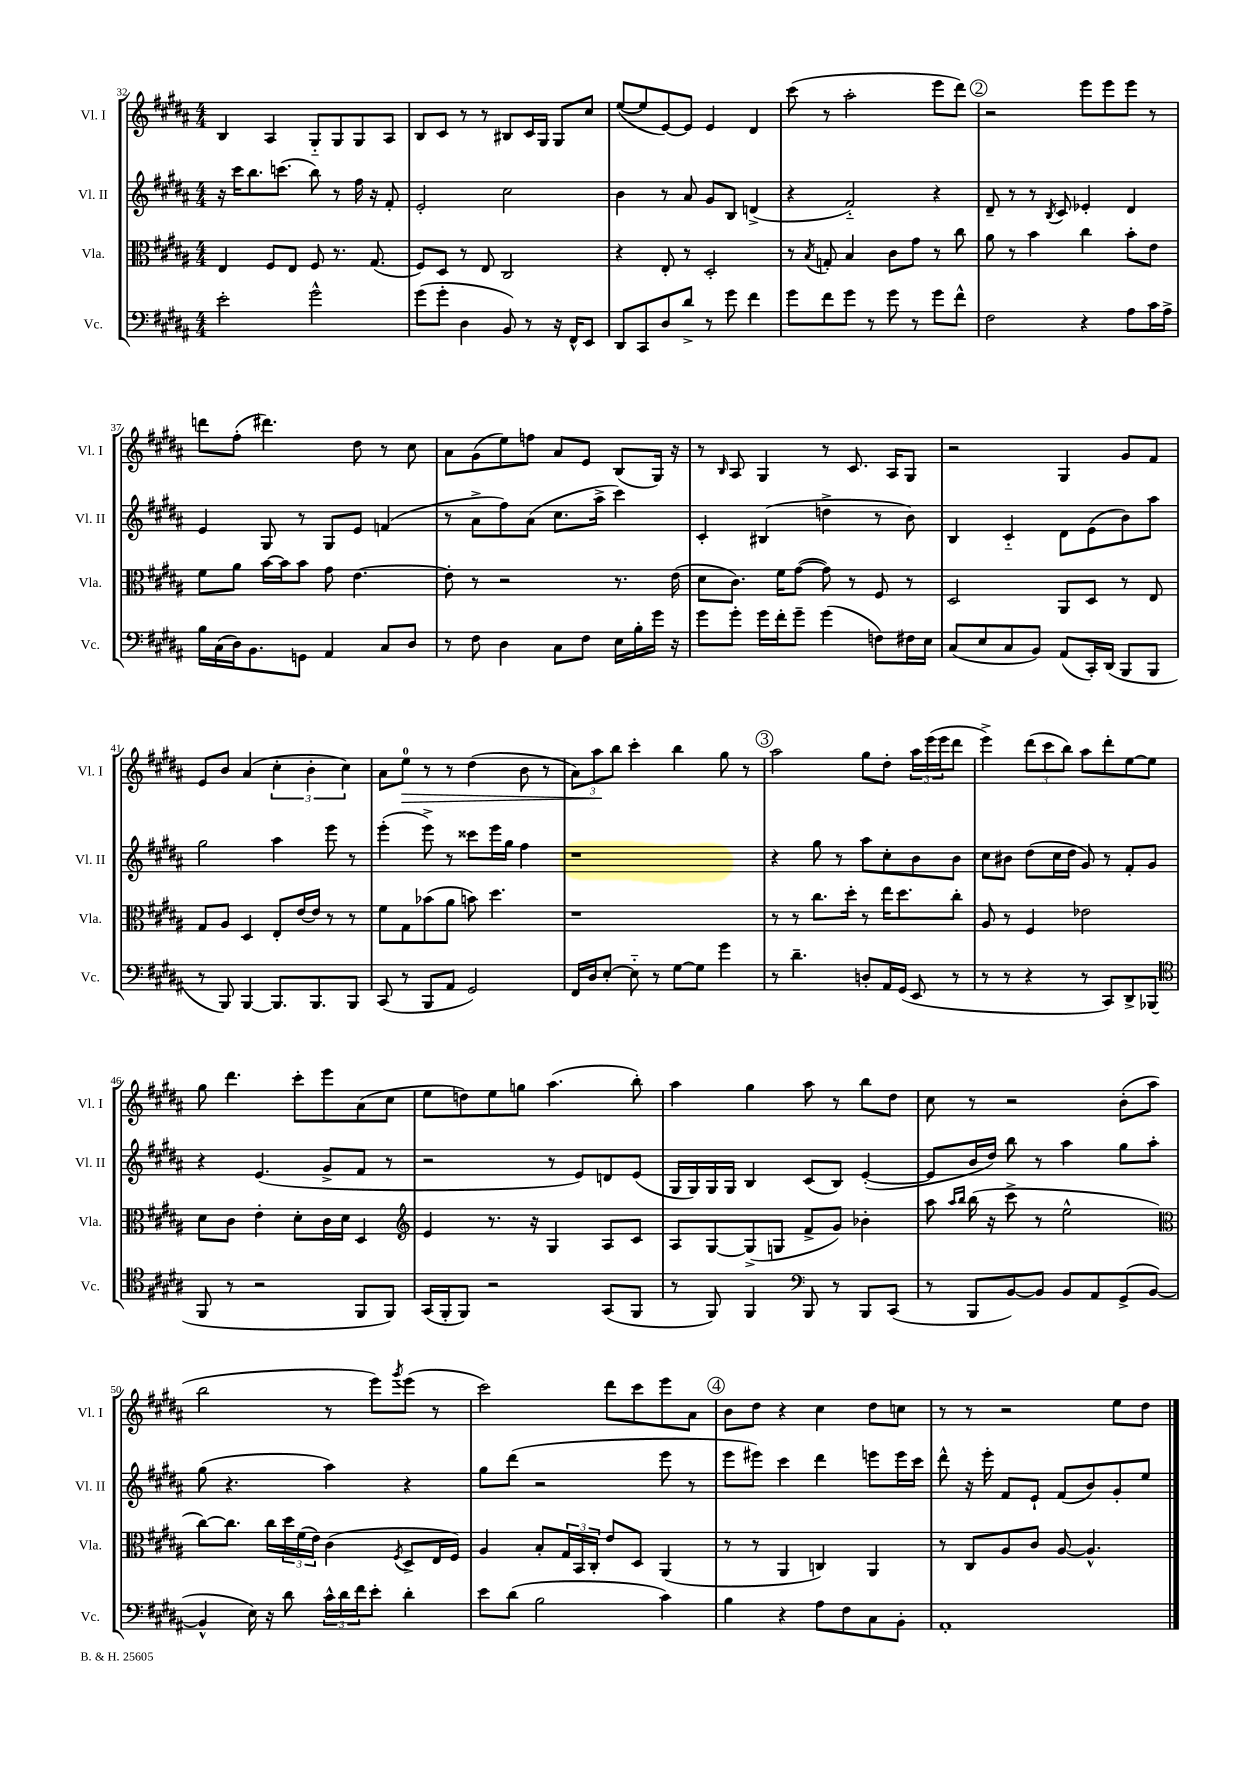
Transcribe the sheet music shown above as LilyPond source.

<<
\new StaffGroup <<
\new Staff = "s0" \with { instrumentName = "Vl. I" shortInstrumentName = "Vl. I" } {
    \clef treble \key b \major \numericTimeSignature \time 4/4
    b4 ais4 gis8-_ gis8 gis8 ais8 |
    b8 cis'8 r8 r8 bis8 cis'16 gis16 gis8 cis''8 |
    e''8~( e''8 e'8~) e'8 e'4 dis'4 |
    cis'''8( r8 ais''2-. e'''8 dis'''8) |
    \mark \markup { \circle "2" } r2 e'''8 e'''8 e'''8 r8 |
    d'''8 fis''8-.( dis'''4.) dis''8 r8 cis''8 |
    ais'8 gis'8( e''8) f''8 ais'8 e'8 b8( gis16) r16 |
    r8 \grace { b16 } ais8 gis4 r8 cis'8. ais16 gis8 |
    r2 gis4 gis'8 fis'8 |
    e'8 b'8 ais'4( \tuplet 3/2 { cis''4-. b'4-. cis''4) } |
    ais'8 e''8-0\> r8 r8 dis''4( b'8 r8 |
    \tuplet 3/2 { ais'8) ais''8\! b''8 } cis'''4-. b''4 gis''8 r8 |
    \mark \markup { \circle "3" } ais''2 gis''8 dis''8-. \tuplet 3/2 { ais''16 e'''16( e'''16 } dis'''8 |
    e'''4->) \tuplet 3/2 { dis'''8( cis'''8 b''8) } ais''8 dis'''8-. e''8~ e''8 |
    gis''8 dis'''4. cis'''8-. e'''8 ais'8( cis''8 |
    e''8 d''8) e''8 g''8 ais''4.( b''8-.) |
    ais''4 gis''4 ais''8 r8 b''8 dis''8 |
    cis''8 r8 r2 b'8-.( ais''8 |
    b''2 r8 e'''8) \acciaccatura { gis'''8 } e'''8( r8 |
    cis'''2) dis'''8 cis'''8 e'''8 ais'8 |
    \mark \markup { \circle "4" } b'8 dis''8 r4 cis''4 dis''8 c''8 |
    r8 r8 r2 e''8 dis''8 \bar "|." |
}
\new Staff = "s1" \with { instrumentName = "Vl. II" shortInstrumentName = "Vl. II" } {
    \clef treble \key b \major \numericTimeSignature \time 4/4
    r16 cis'''16 b''8. c'''8.( b''8) r8 fis''16 r16 fis'8-. |
    e'2-. cis''2 |
    b'4 r8 ais'8 gis'8 b8 d'4->( |
    r4 fis'2-_) r4 |
    \mark \markup { \circle "2" } dis'8-- r8 r8 \acciaccatura { b8 } cis'8 ees'4-. dis'4 |
    e'4 gis8 r8 gis8 e'8 f'4( |
    r8 ais'8-> fis''8) ais'8( cis''8. ais''16-> cis'''4) |
    cis'4-. bis4( d''4-> r8 b'8) |
    b4 cis'4-_ dis'8 e'8( b'8) ais''8 |
    gis''2 ais''4 e'''8 r8 |
    e'''4-.( e'''8->) r8 cisis'''8 e'''16 gis''16 fis''4 |
    r1 |
    \mark \markup { \circle "3" } r4 gis''8 r8 ais''8 cis''8-. b'8 b'8 |
    cis''8 bis'8 dis''8( cis''16 dis''16 gis'8) r8 fis'8-. gis'8 |
    r4 e'4.( gis'8-> fis'8 r8 |
    r2 r8 e'8) d'8 e'8( |
    gis16 gis16) gis16 gis16 b4 cis'8( b8) e'4~-.( |
    e'8 b'16 dis''16) b''8 r8 ais''4 gis''8 ais''8-. |
    gis''8( r4. ais''4) r4 |
    gis''8 dis'''8( r2 e'''8 r8 |
    \mark \markup { \circle "4" } e'''8 eis'''8) cis'''4 dis'''4 e'''8 e'''16 cis'''16 |
    dis'''8-^ r16 e'''16-. fis'8 e'8-! fis'8( b'8) gis'8-. e''8 \bar "|." |
}
\new Staff = "s2" \with { instrumentName = "Vla." shortInstrumentName = "Vla." } {
    \clef alto \key b \major \numericTimeSignature \time 4/4
    e4 fis8 e8 fis8 r8. gis8.( |
    fis8) dis8 r8 e8 cis2 |
    r4 e8-. r8 dis2-. |
    r8 \acciaccatura { b8 } g8-. b4 cis'8 gis'8 r8 cis''8 |
    \mark \markup { \circle "2" } ais'8 r8 b'4 cis''4 b'8-. e'8 |
    fis'8 ais'8 b'16~ b'16 b'8 gis'8 e'4.~ |
    e'8-. r8 r2 r8. e'16( |
    dis'8 cis'8.) fis'16 gis'8~( gis'8) r8 fis8 r8 |
    dis2 ais,8 dis8 r8 e8 |
    gis8 ais8 dis4 e8-. e'16~ e'16 r8 r8 |
    fis'8 gis8 bes'8( ais'8 b'8) dis''4. |
    r1 |
    \mark \markup { \circle "3" } r8 r8 cis''8. dis''16-. r8 e''16 dis''8. cis''8-. |
    ais8 r8 fis4 ees'2 |
    dis'8 cis'8 e'4-. dis'8-. cis'16 dis'16 dis4 |
    \clef treble e'4 r8. r16 gis4 ais8 cis'8 |
    ais8 gis8~ gis8->( g8 fis'8-> gis'8) bes'4-. |
    ais''8 \grace { ais''16 b''16 } b''16( r16 cis'''8-> r8 e''2-^ |
    \clef alto cis''8~) cis''8. cis''16 \tuplet 3/2 { dis''16 fis'16( e'16) } cis'4( \acciaccatura { fis8 } dis8-> e16 fis16) |
    ais4 b8-. \tuplet 3/2 { gis16 b,16 cis16-. } e'8 dis8 ais,4( |
    \mark \markup { \circle "4" } r8 r8 ais,4 c4) ais,4 |
    r8 cis8 ais8 cis'8 ais8~ ais4.-^ \bar "|." |
}
\new Staff = "s3" \with { instrumentName = "Vc." shortInstrumentName = "Vc." } {
    \clef bass \key b \major \numericTimeSignature \time 4/4
    e'2-. gis'2-^ |
    gis'8( gis'8-. dis4 b,8) r8 r16 fis,16-^ e,8 |
    dis,8 cis,8 dis8 dis'8-> r8 gis'8 fis'4 |
    gis'8 fis'8 gis'8 r8 gis'8 r8 gis'8 fis'8-^ |
    \mark \markup { \circle "2" } fis2 r4 ais8 cis'16 ais16-> |
    b16 cis16( dis16) b,8. g,8 ais,4 cis8 dis8 |
    r8 fis8 dis4 cis8 fis8 e16 b16-. gis'16 r16 |
    gis'8 gis'8-. gis'16 fis'16-. gis'8-- gis'4( f8) fis16 e16 |
    cis8( e8 cis8 b,8) ais,8( cis,16-.) dis,16( b,,8 b,,8 |
    r8 b,,8) b,,4~ b,,8. b,,8. b,,8 |
    cis,8( r8 b,,8 ais,8 gis,2) |
    fis,16 dis16 e8~-. e8-_ r8 gis8~ gis8 gis'4 |
    \mark \markup { \circle "3" } r8 dis'4.-- d8-. ais,16 gis,16( e,8 r8 |
    r8 r8 r4 r8 cis,8) dis,8-> bes,,8( |
    \clef tenor fis,8 r8 r2 fis,8 fis,8) |
    gis,16( fis,16-. fis,8) r2 gis,8( fis,8 |
    r8 fis,8) fis,4 \clef bass b,,8 r8 b,,8 cis,8( |
    r8 b,,8 b,8~) b,8 b,8 ais,8 gis,8->( b,8~ |
    b,4-^ e16) r16 dis'8 \tuplet 3/2 { cis'16-^ dis'16 fis'16 } e'8-. dis'4-. |
    e'8 dis'8( b2 cis'4) |
    \mark \markup { \circle "4" } b4 r4 ais8 fis8 cis8 b,8-. |
    ais,1-. \bar "|." |
}
>>
>>
\layout { \context { \Score currentBarNumber = #32 } }
